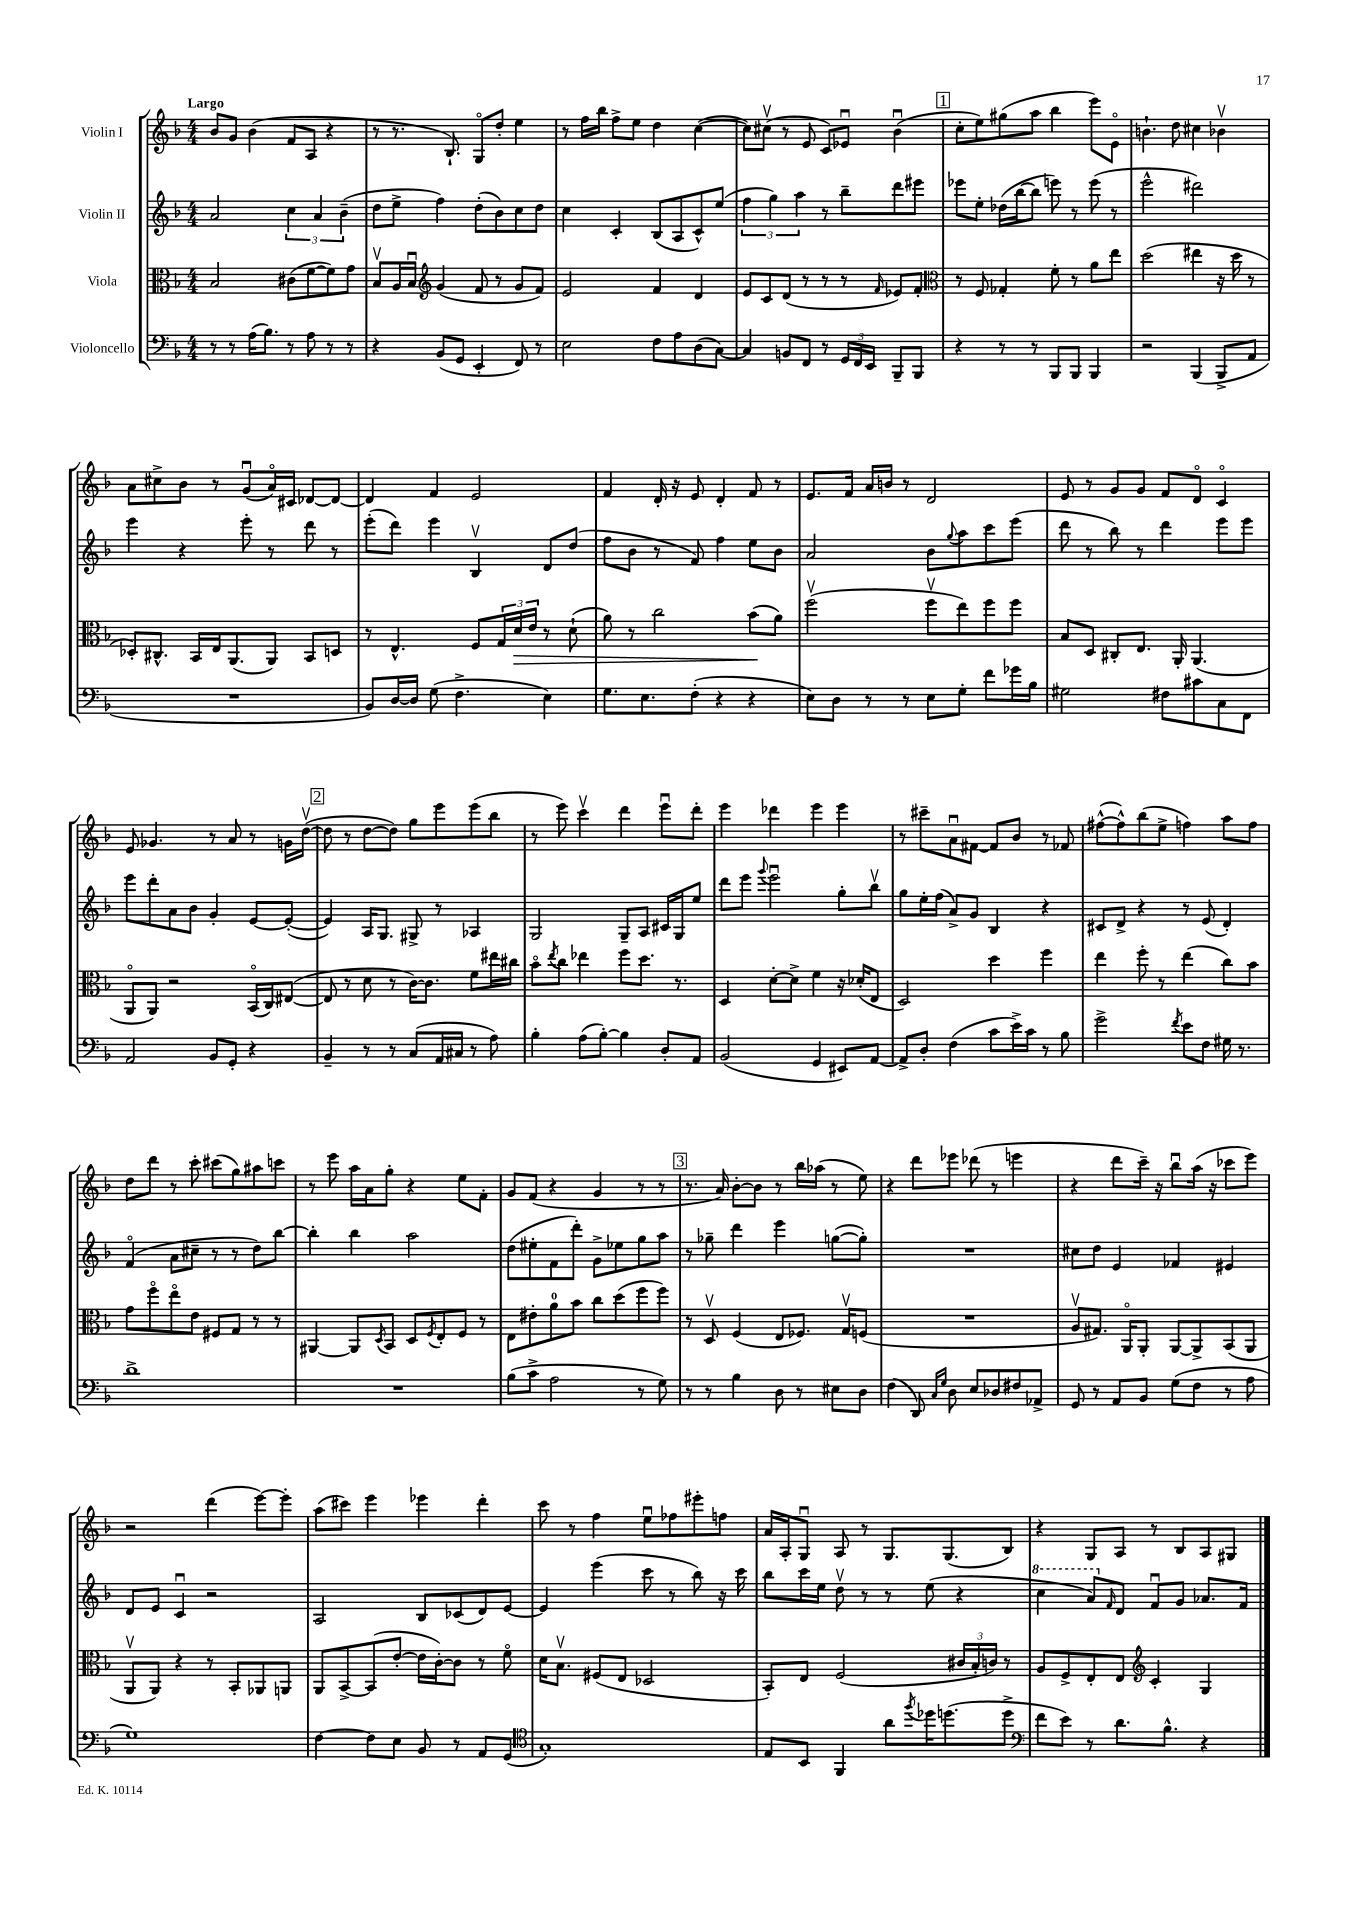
<<
\new StaffGroup <<
\new Staff = "s0" \with { instrumentName = "Violin I" } {
    \clef treble \key f \major \numericTimeSignature \time 4/4 \tempo "Largo"
    bes'8 g'8 bes'4( f'8 a8 r4 |
    r8 r8. bes8.-!) g8\flageolet d''8-. e''4 |
    r8 f''16 bes''16 f''8-> e''8 d''4 c''4~( |
    c''8) cis''8\upbow( r8 e'8 c'8) ees'8\downbow bes'4\downbow( |
    \mark \markup { \box "1" } c''8-. e''8) gis''8( a''8 bes''4 e'''8) e'8\flageolet |
    b'4.-! d''8 cis''4 bes'4\upbow |
    a'8 cis''8-> bes'8 r8 g'8\downbow( a'16\flageolet) cis'16 des'8~ des'8~ |
    des'4 f'4 e'2 |
    f'4 d'16-. r16 e'8 d'4-. f'8 r8 |
    e'8. f'16 a'16 b'16 r8 d'2 |
    e'8 r8 g'8 g'8 f'8 d'8\flageolet c'4\flageolet |
    e'8 ges'4. r8 a'8 r8 g'16 d''16~\upbow( |
    \mark \markup { \box "2" } d''8 r8 d''8~ d''8) g''8 e'''8 e'''8( bes''8 |
    r8 e'''8) c'''4\upbow d'''4 e'''8\downbow d'''8-. |
    e'''4 des'''4 e'''4 e'''4 |
    r8 cis'''8-- a'8\downbow fis'8~ fis'8 bes'8 r8 fes'8 |
    fis''8~-^( fis''8-^) bes''8( e''8-> f''4) a''8 f''8 |
    d''8 d'''8 r8 c'''8-. cis'''8( g''8) ais''8 c'''8 |
    r8 e'''8 a''16 a'16 g''8-. r4 e''8 f'8-. |
    g'8 f'8( r4 g'4 r8 r8 |
    \mark \markup { \box "3" } r8. a'16) bes'8~-. bes'8 r8 bes''16 aes''16( r8 e''8) |
    r4 d'''8 ees'''8 des'''8( r8 e'''4 |
    r4 d'''8 c'''16--) r16 bes''8\downbow a''16( r16 ces'''8 e'''8) |
    r2 d'''4( e'''8~) e'''8-. |
    a''8( cis'''8) e'''4 ees'''4 d'''4-. |
    c'''8 r8 f''4 e''8\downbow fes''8 eis'''8-. f''8 |
    a'16 a16-. g8\downbow a8 r8 g8. g8.( bes8) |
    r4 g8 a8 r8 bes8 a8 gis8 \bar "|." |
}
\new Staff = "s1" \with { instrumentName = "Violin II" } {
    \clef treble \key f \major \numericTimeSignature \time 4/4
    a'2 \tuplet 3/2 { c''4 a'4 bes'4--( } |
    d''8 e''8-> f''4) d''8-.( bes'8) c''8 d''8 |
    c''4 c'4-. bes8( a8 c'8-^) e''8( |
    \tuplet 3/2 { f''4 g''4) a''4 } r8 bes''8-- d'''8 eis'''8 |
    \mark \markup { \box "1" } ees'''8 e''8-. des''16( bes''16~ bes''8 e'''8) r8 e'''8( r8 |
    e'''2-^ dis'''2) |
    e'''4 r4 e'''8-. r8 d'''8 r8 |
    e'''8-.( d'''8) e'''4 bes4\upbow d'8 d''8( |
    f''8 bes'8 r8 f'8) f''4 e''8 bes'8 |
    a'2 bes'8 \appoggiatura { g''8 } a''8 c'''8 e'''8( |
    d'''8 r8 bes''8) r8 d'''4 e'''8 e'''8 |
    e'''8 d'''8-. a'8 bes'8 g'4-. e'8~ e'8~-.( |
    \mark \markup { \box "2" } e'4) a16 g8. gis8-> r8 aes4 |
    g2 g8-- a8 cis'16 g16 e''8 |
    d'''8 e'''8 \appoggiatura { g'''8 } e'''2\downbow g''8-. bes''8\upbow |
    g''8 e''16-. f''16( a'8->) g'8 bes4 r4 |
    cis'8 d'8-> r4 r8 e'8( d'4-.) |
    f'4\flageolet( a'8 cis''8-- r8 r8 d''8) bes''8~ |
    bes''4-. bes''4 a''2 |
    d''8( eis''8-. f'8 d'''8-.) g'8-> ees''8 g''8 a''8 |
    \mark \markup { \box "3" } r8 ges''8-- d'''4 e'''4 g''8~( g''8-.) |
    R1 |
    cis''8 d''8 e'4 fes'4 eis'4 |
    d'8 e'8 c'4\downbow r2 |
    a2 bes8 ces'8( d'8) e'8~ |
    e'4 e'''4( c'''8 r8 bes''8) r16 c'''16 |
    bes''8 c'''16 e''16 d''8\upbow r8 r8 e''8( r4 |
    \ottava #1 c'''4 a''8) \ottava #0 \grace { f'16 } d'8 f'8\downbow g'8 aes'8. f'16 \bar "|." |
}
\new Staff = "s2" \with { instrumentName = "Viola" } {
    \clef alto \key f \major \numericTimeSignature \time 4/4
    bes2 cis'8( f'8~ f'8) g'8 |
    bes8\upbow a16 bes16\downbow \clef treble g'4( f'8 r8 g'8 f'8) |
    e'2 f'4 d'4 |
    e'8 c'8 d'8( r8 r8 r8 \grace { f'16 } ees'8) f'8-. |
    \mark \markup { \box "1" } \clef alto r8 f8 ges4-. f'8-. r8 a'8 e''8 |
    d''2( eis''4 r16 d''16 r8 |
    des8-.) cis8.-^ bes,16 e16 a,8.( a,8) bes,8 d8 |
    r8 e4.-^ f8 \tuplet 3/2 { g16 d'16\> e'16 } r8 d'8-!( |
    a'8) r8 c''2 bes'8\!( a'8) |
    f''2\upbow( f''8\upbow e''8) f''8 f''8 |
    bes8 d8 cis8-. e8. a,16-. a,4.( |
    a,8\flageolet a,8) r2 bes,16\flageolet( c16) eis8~( |
    \mark \markup { \box "2" } eis8 r8 d'8 r8 c'16~) c'8. f'8 eis''16 cis''16 |
    bes'8\flageolet \acciaccatura { e''8 } c''8 ees''4 f''8 d''8. r8. |
    d4 d'8~-. d'8-> f'4 r16 des'16-.( e8 |
    d2) d''4 f''4 |
    e''4 f''8-. r8 e''4( c''8) bes'8 |
    g'8 f''8\flageolet e''8\flageolet e'8 fis8 g8 r8 r8 |
    ais,4~ ais,8 \acciaccatura { d8 } bes,8 d8 \acciaccatura { f8 } e8-. f8 r8 |
    e8 eis'8-. a'8-0 bes'8 c''8 d''8( f''8 f''8) |
    \mark \markup { \box "3" } r8 d8\upbow f4( e8 fes8.) g16\upbow f8( |
    R1 |
    a8\upbow gis8.) a,16\flageolet a,8-. a,8~ a,8-> bes,8( a,8 |
    a,8\upbow a,8) r4 r8 bes,8-. aes,8 a,8 |
    a,8 bes,8~-> bes,8( e'8~-. e'16 c'16~-.) c'8 r8 f'8\flageolet |
    d'16 bes8.\upbow fis8( e8 des2 |
    bes,8-.) e8 f2( \tuplet 3/2 { cis'16 bes16-. c'16) } r8 |
    a8 f8-> e8-. e8 \clef treble c'4-. g4 \bar "|." |
}
\new Staff = "s3" \with { instrumentName = "Violoncello" } {
    \clef bass \key f \major \numericTimeSignature \time 4/4
    r8 r8 a16( bes8.) r8 a8 r8 r8 |
    r4 bes,8( g,8 e,4-. f,8) r8 |
    e2 f8 a8 d8( c8~) |
    c4 b,8 f,8 r8 \tuplet 3/2 { g,16 f,16 e,16 } bes,,8-- bes,,8 |
    \mark \markup { \box "1" } r4 r8 r8 bes,,8 bes,,8 bes,,4 |
    r2 bes,,4( bes,,8-> a,8 |
    R1 |
    bes,8) d16~ d16 g8( f4.-> e4) |
    g8. e8. f8-.( r4 r4 |
    e8) d8 r8 r8 e8 g8-. f'8 ges'16 bes16 |
    gis2 fis8 cis'8 c8 f,8 |
    a,2 bes,8 g,8-. r4 |
    \mark \markup { \box "2" } bes,4-- r8 r8 c8( a,16 cis16 r8 a8) |
    bes4-. a8( bes8~-.) bes4 d8-. a,8 |
    bes,2( g,4 eis,8) a,8~ |
    a,8-> d8-. f4( c'8 e'16->) c'16 r8 bes8 |
    g'2-> \acciaccatura { f'8 } e'8 f8 gis16 r8. |
    d'1-> |
    R1 |
    bes8( c'8-> a2 r8 g8) |
    \mark \markup { \box "3" } r8 r8 bes4 d8 r8 eis8 d8 |
    f4( d,8) \grace { c16 g16 } d8 e8 des8 fis8 aes,8-> |
    g,8 r8 a,8 bes,8 g8( f8 r8 a8 |
    g1) |
    f4~ f8 e8 bes,8 r8 a,8 g,8( |
    \clef tenor g1-.) |
    e8 bes,8 f,4 a'8 \acciaccatura { f''8 } des''16 d''8.( d''8-> |
    \clef bass f'8 e'8) r8 d'8. bes8.-^ r4 \bar "|." |
}
>>
>>
\layout { \context { \Score \remove "Bar_number_engraver" } }
